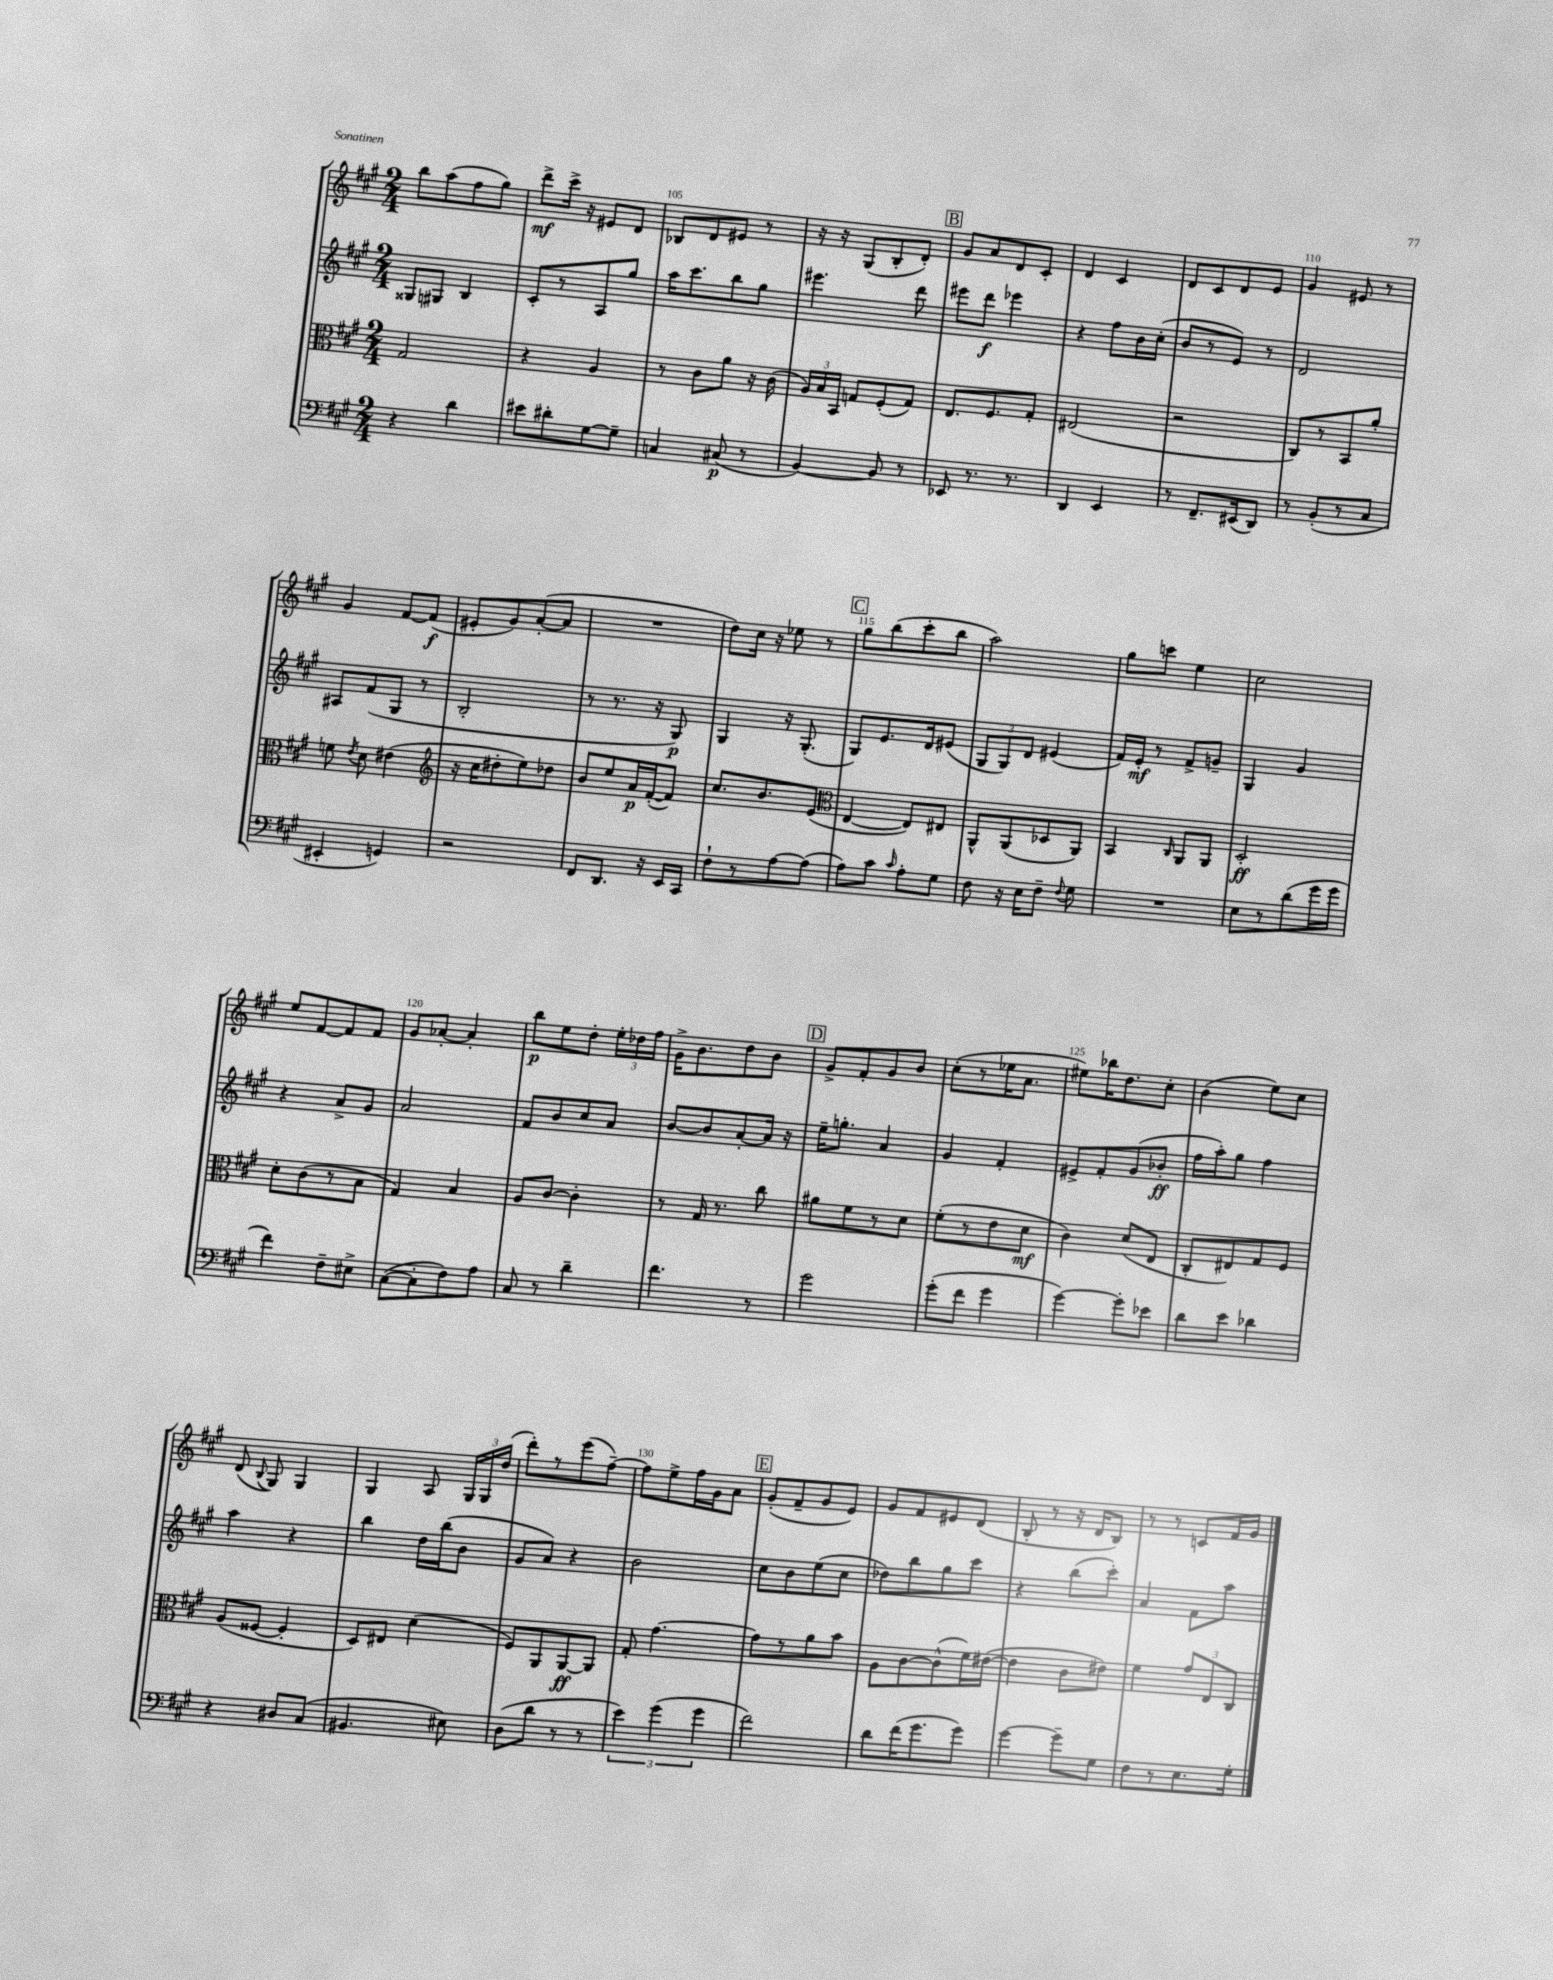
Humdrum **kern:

**kern	**kern	**kern	**kern
*staff4	*staff3	*staff2	*staff1
*clefF4	*clefC3	*clefG2	*clefG2
*k[f#c#g#]	*k[f#c#g#]	*k[f#c#g#]	*k[f#c#g#]
*M2/4	*M2/4	*M2/4	*M2/4
4r	2G#	8G##	8bb
.	.	8G#	(8aa
4d	.	4B	8ff#
.	.	.	8gg#)
=	=	=	=
8e#	4r	8c#'	8ddd^
8d#'	.	8r	16ccc#^
.	.	.	16r
[8G#	4A	8A	8e#
8G#~]	.	8gg#	8d
=	=	=	=
4C	8r	16aa	8B-
.	.	8.ccc#	.
.	8c#	.	8d
(8C#	8a	8bb	8e#
8r	16r	8gg#	8r
.	(16c#	.	.
=	=	=	=
[4BB)	24A)	4.eee#	16r
.	24B	.	.
.	.	.	16r
.	24BB	.	.
.	8G	.	(8G#
8BB]	(8F#'	.	8B'
8r	8G)	8ddd	8d')
=	=	=	=
8EE-	8.E	8eee#	8g#
8.r	.	8ddd	8a
.	8.F#	.	.
.	.	4eee-	8d
8.r	.	.	.
.	8G#'	.	8c#'
=	=	=	=
4DD	(2E#	4r	4d
4EE	.	8ff#	4c#
.	.	16b	.
.	.	(16cc#'	.
=	=	=	=
8r	2r	8b	8d
8.FF#~	.	8r	8c#
.	.	8e)	8d
(16EE#	.	.	.
8DD)	.	8r	8e
=	=	=	=
8r	8C#)	2d	4g#
(8BB'	8r	.	.
8r	8BB	.	8e#
8C#	8a'	.	8r
=	=	=	=
4EE#'	8f	8A#	4g#
.	8qe	.	.
.	8d	(8f#	.
4GG)	(4e#	8G#	[8f#
.	.	8r	(8f#]
=	=	=	=
*	*clefG2	*	*
2r	16r	2B'	8e#'
.	16cc#	.	.
.	8dd#'	.	8g#)
.	8ee)	.	([8a'
.	8dd-	.	8a]
=	=	=	=
8FF#	8b	8r	2r
8.DD	8ee	8.r	.
.	16a	.	.
16r	([16f#'	16r	.
16EE	8f#])	8G#)	.
16CC#	.	.	.
=	=	=	=
8F#`	8.cc#	4G#	8dd)
8r	.	.	16cc#
.	8.b	.	16r
[8A	.	16r	8ee-
.	.	(8.G#'	.
(8A]	(8e	.	8r
=	=	=	=
*	*clefC3	*	*
8A)	[4E	8G#)	8gg#
8c#	.	8.e	(8bb
16qqc#	.	.	.
8A'	8E])	.	8ccc#'
.	.	16d	.
8G#	8E#	(8e#	8bb
=	=	=	=
8F#	8AA^^	12G#	2aa)
.	.	12G#)	.
16r	(8AA	.	.
.	.	12d	.
16E	.	.	.
8F#~	8D-	(4e#	.
8qqF#	.	.	.
8G#	8AA)	.	.
=	=	=	=
2r	4BB	16f#)	8gg#
.	.	16e'	.
.	.	8r	8ccc
.	16qqC#	.	.
.	8AA	8f#^	4ee
.	8AA	8g~	.
=	=	=	=
8E	2D'	4G#	2cc#
8r	.	.	.
(8d	.	4g#	.
16g#	.	.	.
16g#	.	.	.
=	=	=	=
4f#)	8d'	4r	8ee
.	(8c#	.	[8f#
8F#~	8r	8a^	8f#]
8E#^	8B	8g#	8f#
=	=	=	=
([8C#	4G#)	2a	8g#
8C#']	.	.	[8a-'
8F#)	4B	.	4a-']
8A	.	.	.
=	=	=	=
8C#	8A	8f#	8bb
8r	[8c#	8b	8ee
4d~	4c#']	8cc#	8dd'
.	.	8a	24ee'
.	.	.	24dd-
.	.	.	24ff#
=	=	=	=
4.f#	8r	[8b	16g#^
.	.	.	8.b
.	16G#	8b]	.
.	8.r	.	.
.	.	[8a'	8dd
8r	8cc#	16a]	8b
.	.	16r	.
=	=	=	=
2g#	8a#	16ee~	8g#^
.	.	8.gg'	.
.	8f#	.	8f#'
.	8r	4a	8g#
.	8d	.	8b
=	=	=	=
(8g#'	(8f#'	4g#	(8cc#'
8f#	8r	.	8r
4g#	8e	4f#'	16ee-
.	.	.	8.a
.	8d	.	.
=	=	=	=
[4g#)	4c#)	8e#^	8ee#)
.	.	8f#'	16bb-
.	.	.	8.dd
8g#']	(8d	(8g#	.
8e-	8E	8b-'	8cc#'
=	=	=	=
8d	8C#'	16ff#	(4b
.	.	16aa')	.
8e	8E#)	8gg#	.
4d-	8G#	4ff#	8ee)
.	8F#	.	8cc#
=	=	=	=
4r	(8A	4aa	(8d
.	.	.	8qqB
.	[8F##	.	8G#)
8D#	4F##']	4r	4G#
(8C#	.	.	.
=	=	=	=
4.BB#	8D)	4bb	4G#
.	8E#	.	.
.	(4d	16dd	8A
.	.	(16bb	.
8E#)	.	8b	24G#
.	.	.	24G#
.	.	.	(24dd
=	=	=	=
(8D	8F#)	8g#	8ddd')
8d	8AA	8a)	8r
8r	[8AA	4r	(8eee
8r	8AA]	.	[8ff#~)
=	=	=	=
6e)	8G#'	2b	8ff#]
.	[4.g#	.	8ee^
(6g#	.	.	.
.	.	.	16ff#
.	.	.	16g#
6g#	.	.	.
.	.	.	8a
=	=	=	=
2f#)	8g#]	8cc#	(8g#'
.	8r	8b	8f#~
.	8a	(8ee	8g#
.	8b	8cc#	8e)
=	=	=	=
8d	8A	8dd-)	8g#
(16f#	[8c#	8bb	8f#
8.g#	.	.	.
.	(8c#^^]	8gg#	8e#
8g#)	16f#)	8ccc#	(8d
.	([16e#	.	.
=	=	=	=
[4g#	4e#]	4r	8B'
.	.	.	8r
8g#~]	8c#	(8bb	16r
.	.	.	16d
8G#	8e#)	8ccc#')	8B)
=	=	=	=
8F#	4f#	4a	8r
8r	.	.	8r
8.E	12g#	8f#	8c
.	12E	.	.
.	.	8aa	16f#
.	12C#	.	.
16G#'	.	.	16g#
==	==	==	==
*-	*-	*-	*-
